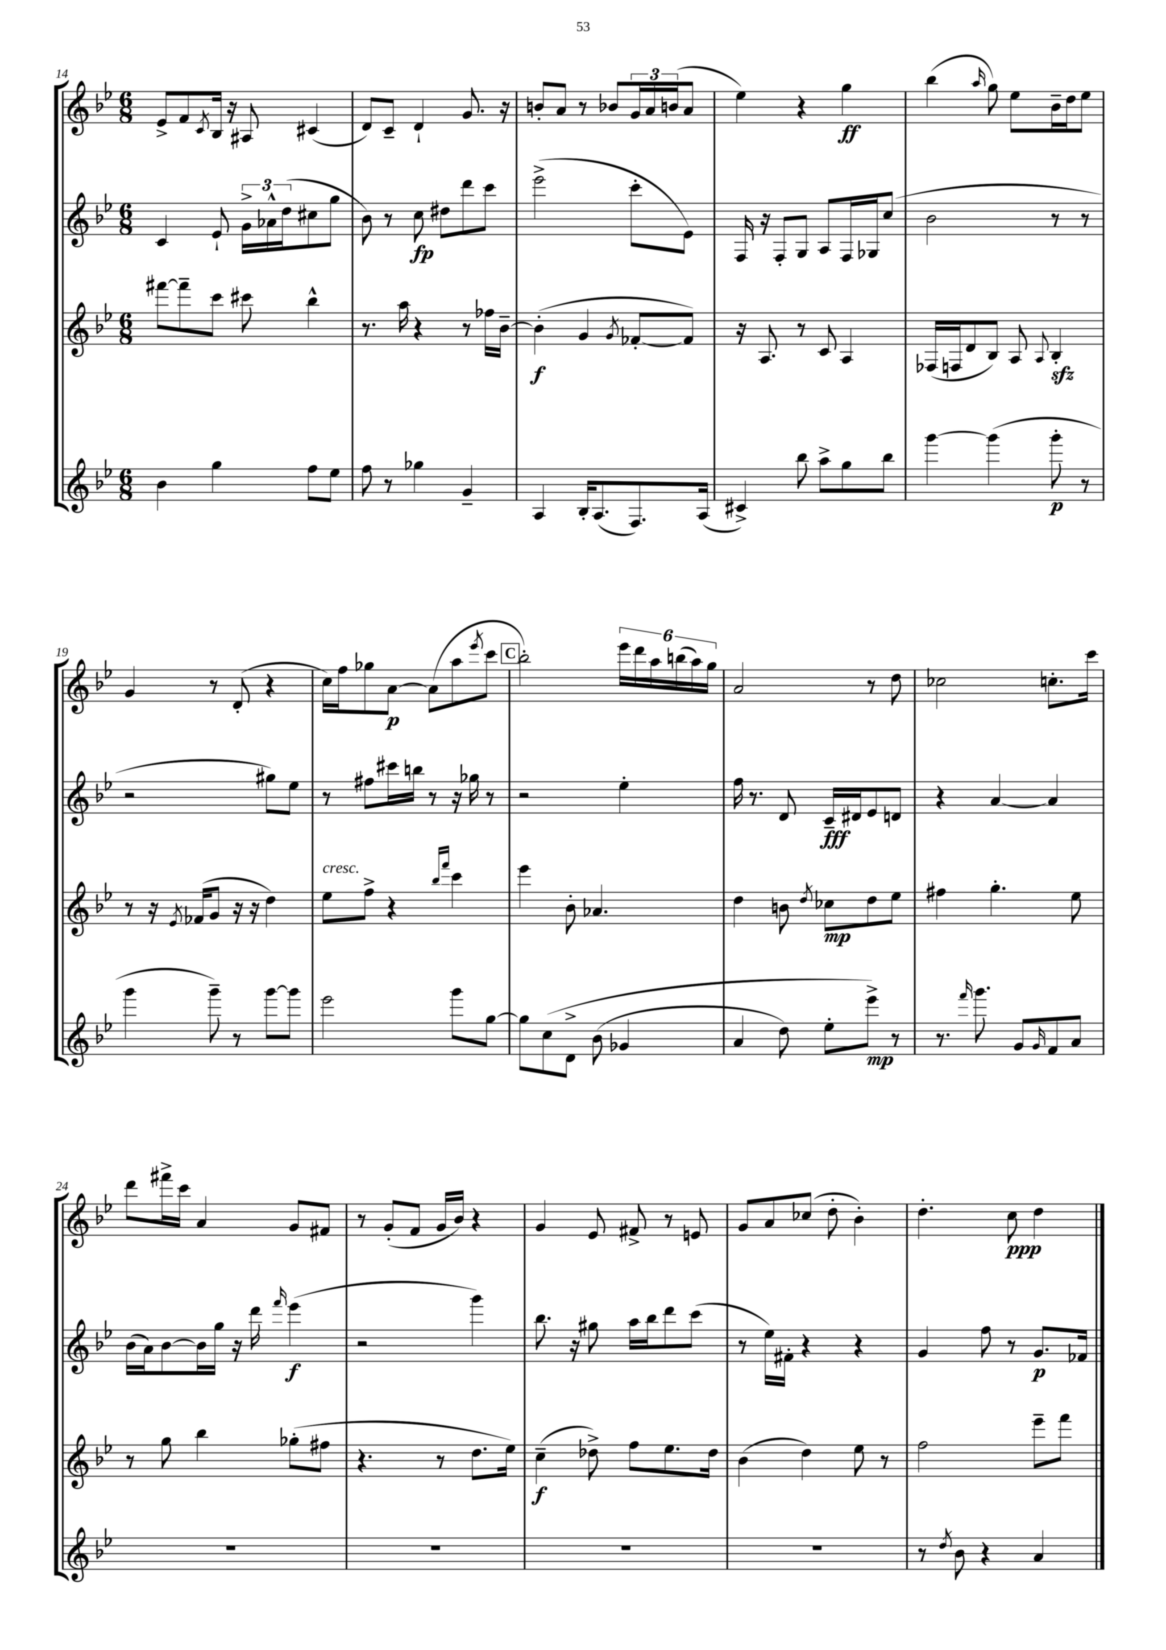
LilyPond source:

<<
\new StaffGroup <<
\new Staff = "s0" {
    \clef treble \key bes \major \numericTimeSignature \time 6/8
    ees'8-> f'8 \acciaccatura { c'8 } bes16 r16 ais8 cis'4( |
    d'8) c'8-- d'4-! g'8. r16 |
    b'8-. a'8 r8 bes'8 \tuplet 3/2 { g'16 a'16 b'16( } a'8 |
    ees''4) r4 g''4\ff |
    bes''4( \grace { a''16 } g''8) ees''8 bes'16-- d''16 ees''8 |
    g'4 r8 d'8-.( r4 |
    c''16) f''16 ges''8 a'8~\p a'8( a''8 \acciaccatura { ees'''8 } c'''8 |
    \mark \markup { \box "C" } bes''2-.) \tuplet 6/4 { ees'''16 d'''16 a''16 b''16( a''16) g''16 } |
    a'2 r8 d''8 |
    ces''2 c''8.-. c'''16 |
    d'''8 fis'''16-> c'''16 a'4 g'8 fis'8 |
    r8 g'8-.( f'8 g'16 bes'16) r4 |
    g'4 ees'8 fis'8-> r8 e'8 |
    g'8 a'8 ces''8( d''8-. bes'4-.) |
    d''4.-. c''8\ppp d''4 \bar "|." |
}
\new Staff = "s1" {
    \clef treble \key bes \major \numericTimeSignature \time 6/8
    c'4 ees'8-! \tuplet 3/2 { g'16-> aes'16-^ d''16( } cis''8 g''8 |
    bes'8) r8 c''8\fp dis''8 d'''8 c'''8 |
    ees'''2->( c'''8-. ees'8) |
    f16 r16 f8-. g8 a8 f16 ges16 c''8( |
    bes'2 r8 r8 |
    r2 gis''8) ees''8 |
    r8 fis''8 cis'''16 b''16 r8 r16 ges''16 r8 |
    \mark \markup { \box "C" } r2 ees''4-. |
    f''16 r8. d'8 c'16--\fff dis'16 ees'8 d'8 |
    r4 a'4~ a'4 |
    bes'16( a'16) bes'8~ bes'16 g''16 r16 d'''16 \grace { f'''16 } ees'''4\f( |
    r2 g'''4) |
    bes''8. r16 gis''8 a''16 bes''16 d'''8 c'''8( |
    r8 ees''16) fis'16-. r4 r4 |
    g'4 f''8 r8 g'8.\p fes'16 \bar "|." |
}
\new Staff = "s2" {
    \clef treble \key bes \major \numericTimeSignature \time 6/8
    fis'''8~ fis'''8-- c'''8 cis'''8 bes''4-^ |
    r8. a''16 r4 r8 fes''16 bes'16~-- |
    bes'4-.\f( g'4 \acciaccatura { g'8 } fes'8~-. fes'8) |
    r16 a8. r8 c'8 a4 |
    fes16( f16 d'8 bes8) a8 \appoggiatura { a8 } bes4-.\sfz |
    r8 r16 \acciaccatura { ees'8 } fes'16( g'8 r16 r16 d''4) |
    ees''8^\markup { \italic "cresc." } f''8-> r4 \grace { bes''16 f'''16 } c'''4 |
    \mark \markup { \box "C" } ees'''4 bes'8-. aes'4. |
    d''4 b'8 \acciaccatura { d''8 } ces''8\mp d''8 ees''8 |
    fis''4 g''4.-. ees''8 |
    r8 g''8 bes''4 ges''8-.( fis''8 |
    r4. r8 d''8. ees''16) |
    c''4--\f( des''8->) f''8 ees''8. des''16 |
    bes'4( d''4) ees''8 r8 |
    f''2 ees'''8-- f'''8 \bar "|." |
}
\new Staff = "s3" {
    \clef treble \key bes \major \numericTimeSignature \time 6/8
    bes'4 g''4 f''8 ees''8 |
    f''8 r8 ges''4 g'4-- |
    a4 bes16-. a8.( f8.) a16( |
    cis'4->) bes''8 a''8-> g''8 bes''8 |
    g'''4~ g'''4( g'''8-.\p r8 |
    g'''4 g'''8--) r8 g'''8~ g'''8 |
    ees'''2 g'''8 g''8~ |
    \mark \markup { \box "C" } g''8 c''8\( d'8-> bes'8( ges'4 |
    a'4 d''8) ees''8-. ees'''8->\mp\) r8 |
    r8. \grace { f'''16 } g'''8. g'8 \grace { g'16 } f'8 a'8 |
    R2. |
    R2. |
    R2. |
    R2. |
    r8 \acciaccatura { d''8 } bes'8 r4 a'4 \bar "|." |
}
>>
>>
\layout { \context { \Score currentBarNumber = #14 } }
